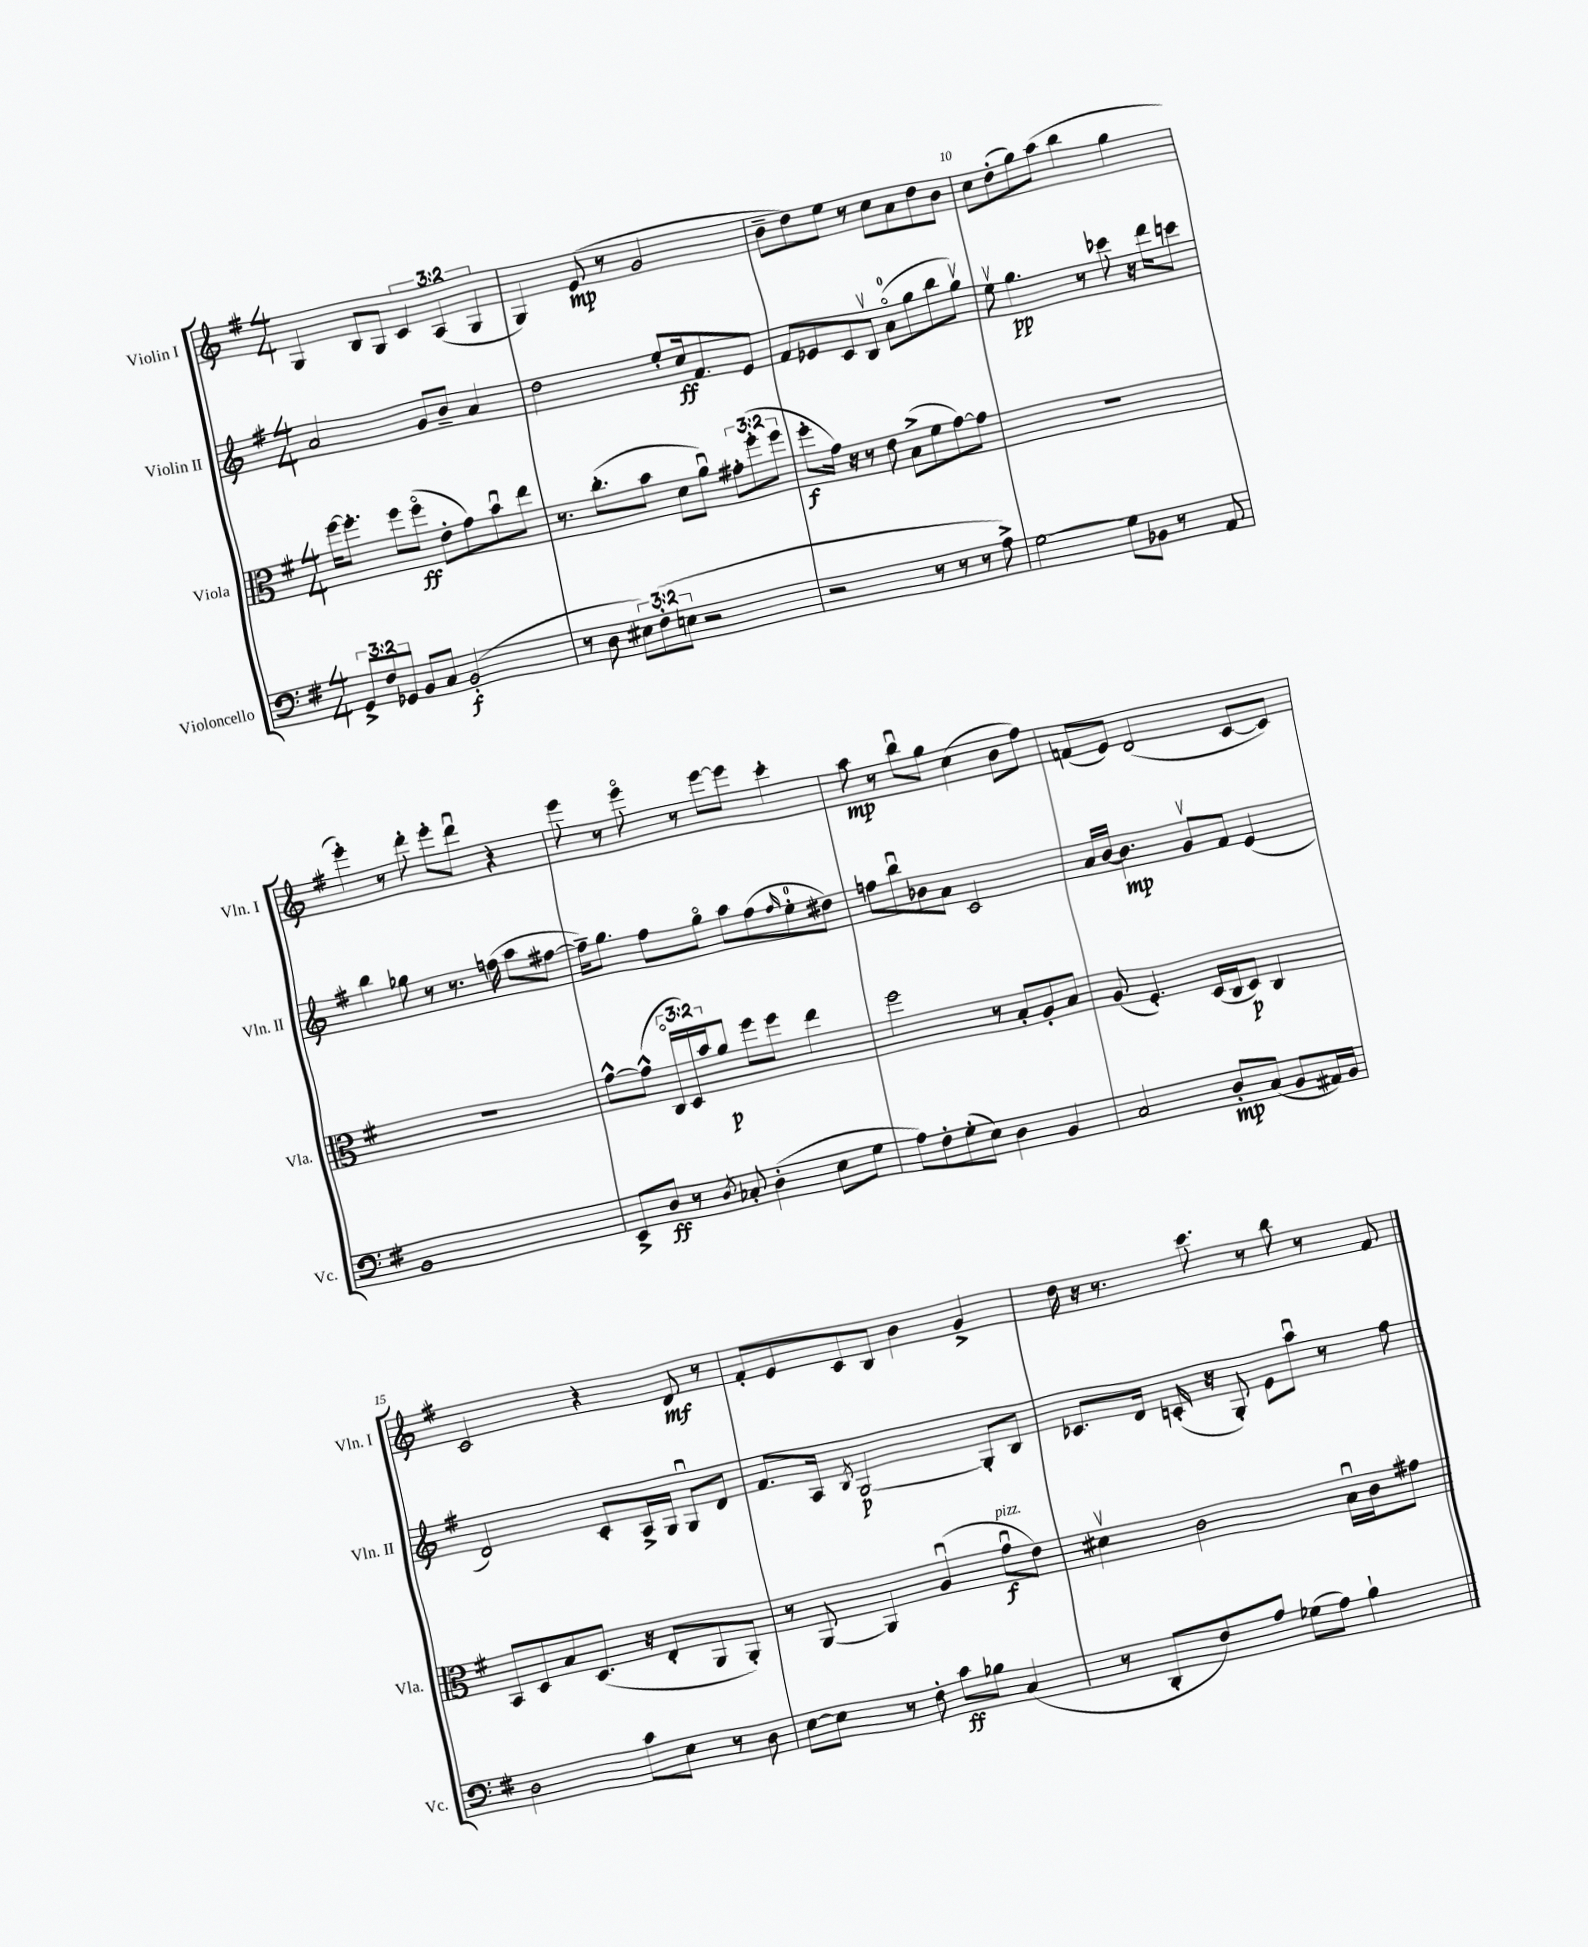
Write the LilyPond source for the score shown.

<<
\new StaffGroup <<
\new Staff = "s0" \with { instrumentName = "Violin I" shortInstrumentName = "Vln. I" } {
    \clef treble \key g \major \numericTimeSignature \time 4/4 \override Staff.TupletNumber.text = #tuplet-number::calc-fraction-text
    g4 b8 g8 \tuplet 3/2 { c'4 a4( g4 } |
    g4) e'8\mp( r8 g'2 |
    b'8-- d''8) e''8 r8 c''8 a'8 d''8 b'8 |
    c''8 d''8-.( g''8) a''8( b''4 g''4 |
    e'''4-.) r8 d'''8-. e'''8-. d'''8\downbow r4 |
    e'''8 r8 e'''8\flageolet r8 e'''8~ e'''8 c'''4-. |
    a''8\mp r8 b''8\downbow g''8 c''4( b'8 fis''8) |
    f'8( e'8) d'2( c'8~ c'8) |
    c'2 r4 d'8\mf r8 |
    fis'8-. e'8 c'8 b8 b'4 g'4-> |
    d''16 r16 r8. c'''8. r8 b''8 r8 fis'8 \bar "|." |
}
\new Staff = "s1" \with { instrumentName = "Violin II" shortInstrumentName = "Vln. II" } {
    \clef treble \key g \major \numericTimeSignature \time 4/4
    a'2 g'8 b'8-- a'4 |
    d''2 e''8-. c''16\ff fis'8. e'8 |
    fis'8 ees'8 c'8 b8\upbow a'8-0\flageolet( g''8 b''8 g''8\upbow) |
    e''8\upbow g''4.\pp r8 ces'''8 r16 d'''16 c'''8 |
    b''4 ges''8 r8 r8. f''16( a''8 fis''8~ |
    fis''16--) g''8. fis''8 g''8\flageolet a''8 fis''8( \grace { fis''16 } e''8-0-. dis''8) |
    f''8 b''8\downbow bes'8 a'8 c'2 |
    a'16 b'16~ b'4.\mp g'8\upbow fis'8 e'4( |
    d'2) c'8-. a16-> g16 g8\downbow d'8 |
    fis'8. a16 \acciaccatura { b8 } g2~\p g8-. b8 |
    ces'8. d'16 c'16-.( r16 g8-.) e'8 a''8\downbow r8 fis''8 \bar "|." |
}
\new Staff = "s2" \with { instrumentName = "Viola" shortInstrumentName = "Vla." } {
    \clef alto \key g \major \numericTimeSignature \time 4/4 \override Staff.TupletNumber.text = #tuplet-number::calc-fraction-text
    fis''16~ fis''8.-. fis''8 fis''8\flageolet\ff( e'8-. g'8) b'8\downbow e''8 |
    r8. c''8.-.( b'8 d'8 a'8\downbow) \tuplet 3/2 { gis'8-. fis''8-.( fis''8 } |
    fis''8-.\f g'16) r16 r8 e'8 b8->( fis'8 g'8~) g'8 |
    R1 |
    R1 |
    g'8~-^ g'8-^( \tuplet 3/2 { c16\flageolet d16) b'16 } a'8\p fis''8 fis''8 e''4 |
    fis''2 r8 b8-. a8-. b8 |
    a8( fis4.-.) d16( c16 d8\p) c4 |
    b,8 d8 b8 d8.( r16 e8-. a,8 a,8-.) |
    r8 a,8~ a,4 a4\downbow( g'8\downbow\f^\markup { \italic "pizz." } e'8) |
    dis'4\upbow c'2 b16\downbow c'16 gis'8 \bar "|." |
}
\new Staff = "s3" \with { instrumentName = "Violoncello" shortInstrumentName = "Vc." } {
    \clef bass \key g \major \numericTimeSignature \time 4/4 \override Staff.TupletNumber.text = #tuplet-number::calc-fraction-text
    \tuplet 3/2 { g,8-> fis8 ges,8 } b,8 c8 b,2-.\f( |
    r8 d8 \tuplet 3/2 { eis8) fis8-.( e8 } r2 |
    r2 r8 r8 r8 a8->) |
    g2~ g8 bes,8 r8 a,8 |
    b,1 |
    e,8-> d8\ff r8 \acciaccatura { d8 } ces8-. d4-.( e8 g8 |
    a8) fis8-. g8-.( e8) d4 b,4 |
    c2 d8-.\mp c8( b,8 ais,16) b,16 |
    d2 c'8 e8 r8 d8 |
    e8~ e8 r8 fis8-. c'8\ff bes8 c4( |
    r8 d,8-. fis8) a8 ges8( a8) b4-! \bar "|." |
}
>>
>>
\layout { \context { \Score currentBarNumber = #7 \override BarNumber.break-visibility = ##(#f #t #t) barNumberVisibility = #(every-nth-bar-number-visible 5) } }
